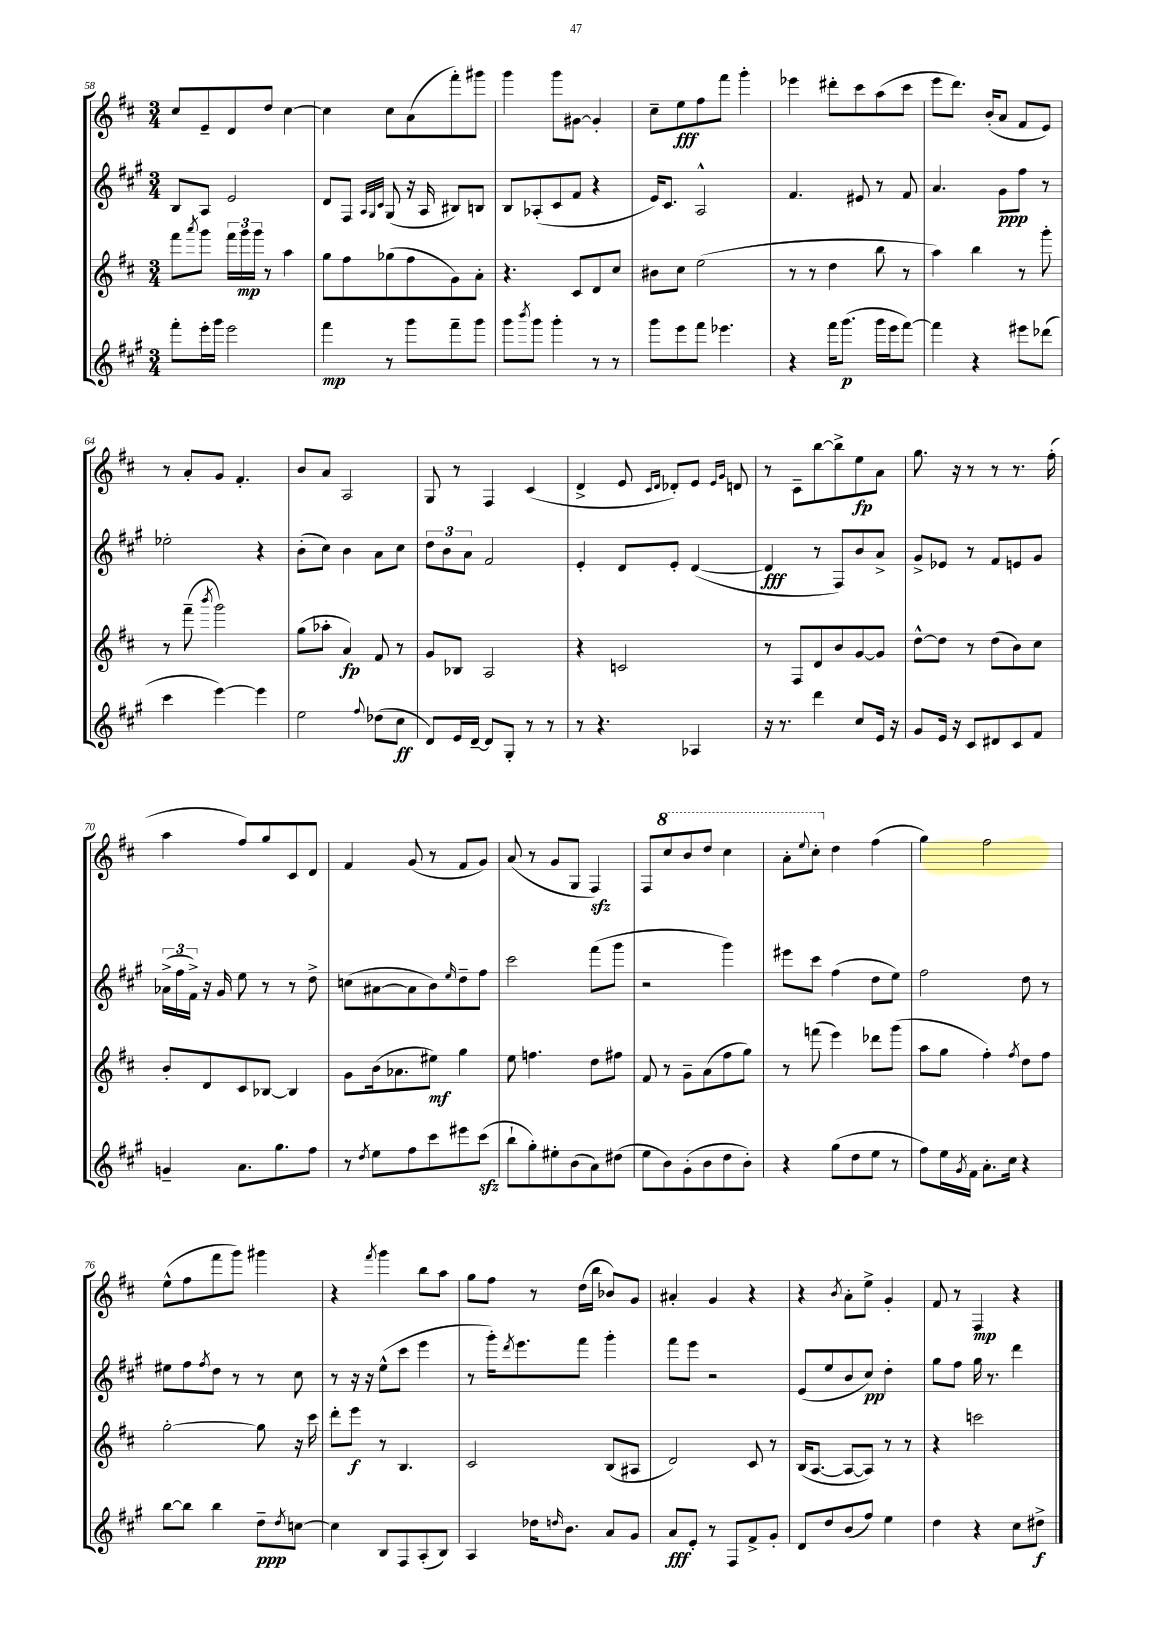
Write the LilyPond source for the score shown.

<<
\new StaffGroup <<
\new Staff = "s0" {
    \clef treble \key d \major \numericTimeSignature \time 3/4
    cis''8 e'8-- d'8 d''8 cis''4~ |
    cis''4 cis''8 a'8( fis'''8-.) gis'''8 |
    g'''4 g'''8 gis'8~ gis'4-. |
    cis''8-- e''8\fff fis''8 fis'''8 g'''4-. |
    ees'''4 dis'''8-. cis'''8 a''8( cis'''8 |
    e'''8 d'''8.) b'16-.( a'8 fis'8 e'8) |
    r8 a'8-. g'8 fis'4.-. |
    b'8 a'8 a2 |
    g8 r8 fis4 cis'4( |
    d'4-> e'8 \grace { cis'16 d'16 } des'8-.) e'8 \grace { e'16 g'16 } d'8 |
    r8 cis'8-- b''8~ b''8-> e''8\fp a'8 |
    g''8. r16 r8 r8 r8. fis''16-.( |
    a''4 fis''8) g''8 cis'8 d'8 |
    fis'4 g'8( r8 fis'8 g'8) |
    a'8( r8 g'8 g8 fis4\sfz) |
    fis8 \ottava #1 cis'''8 b''8 d'''8 cis'''4 |
    a''8-. \appoggiatura { e'''8 } cis'''8-. \ottava #0 d''4 fis''4( |
    g''4) fis''2 |
    e''8-^( fis''8 fis'''8 g'''8) gis'''4 |
    r4 \acciaccatura { fis'''8 } g'''4 b''8 a''8 |
    g''8 fis''8 r8 d''16( b''16 bes'8) g'8 |
    ais'4-. g'4 r4 |
    r4 \acciaccatura { b'8 } a'8-. e''8-> g'4-. |
    fis'8 r8 fis4\mp r4 \bar "|." |
}
\new Staff = "s1" {
    \clef treble \key a \major \numericTimeSignature \time 3/4
    b8 a8 e'2 |
    d'8 fis8 \grace { a32 gis32 cis'32 } gis8( r16 a16 bis8) b8 |
    b8 aes8-.( cis'8 fis'8 r4 |
    e'16) cis'8. a2-^ |
    fis'4. eis'8 r8 fis'8 |
    a'4. gis'8\ppp fis''8 r8 |
    ees''2-. r4 |
    b'8-.( cis''8) b'4 a'8 cis''8 |
    \tuplet 3/2 { d''8 b'8 a'8 } fis'2 |
    e'4-. d'8 e'8-. d'4~( |
    d'4\fff r8 fis8) b'8 a'8-> |
    gis'8-> ees'8 r8 fis'8 e'8 gis'8 |
    \tuplet 3/2 { aes'16->( fis''16 fis'16->) } r16 gis'16 e''8 r8 r8 d''8-> |
    c''8( ais'8~ ais'8 b'8) \grace { e''16 } d''8-- fis''8 |
    cis'''2 fis'''8( gis'''8 |
    r2 gis'''4) |
    eis'''8 cis'''8 fis''4( d''8 e''8) |
    fis''2 d''8 r8 |
    eis''8 fis''8 \acciaccatura { fis''8 } d''8 r8 r8 cis''8 |
    r8 r16 r16 e''8-^( cis'''8 e'''4 |
    r8 gis'''16-.) \acciaccatura { d'''8 } e'''8. fis'''8 gis'''4-. |
    fis'''8 e'''8 r2 |
    e'8( e''8 b'8 cis''8\pp) d''4-. |
    gis''8 fis''8 gis''16 r8. d'''4 \bar "|." |
}
\new Staff = "s2" {
    \clef treble \key d \major \numericTimeSignature \time 3/4
    fis'''8 \acciaccatura { a'''8 } g'''8 \tuplet 3/2 { fis'''16 g'''16\mp g'''16 } r8 a''4 |
    g''8 fis''8 ges''8( fis''8 g'8) a'8-. |
    r4. cis'8 d'8 cis''8 |
    bis'8 cis''8 e''2( |
    r8 r8 d''4 b''8 r8 |
    a''4) b''4 r8 g'''8-. |
    r8 fis'''8--( \acciaccatura { b'''8 } g'''2) |
    g''8( aes''8-. a'4\fp) fis'8 r8 |
    g'8 bes8 a2 |
    r4 c'2 |
    r8 fis8 d'8 b'8 g'8~ g'8 |
    d''8~-^ d''8 r8 d''8( b'8) cis''8 |
    b'8-. d'8 cis'8 bes8~ bes4 |
    g'8 b'16( aes'8. eis''8\mf) g''4 |
    e''8 f''4. d''8 fis''8 |
    fis'8 r8 g'8-- a'8( fis''8 g''8) |
    r8 f'''8( e'''4) des'''8 g'''8( |
    a''8 g''8 fis''4-.) \acciaccatura { fis''8 } d''8 fis''8 |
    g''2~-. g''8 r16 cis'''16 |
    d'''8-. e'''8\f r8 b4. |
    cis'2 b8( ais8 |
    d'2) cis'8 r8 |
    b16( a8.~ a8~ a8) r8 r8 |
    r4 c'''2 \bar "|." |
}
\new Staff = "s3" {
    \clef treble \key a \major \numericTimeSignature \time 3/4
    fis'''8-. e'''16-. gis'''16 e'''2 |
    fis'''4\mp r8 gis'''8 fis'''8-- gis'''8 |
    gis'''8 \acciaccatura { b'''8 } gis'''8 gis'''4-. r8 r8 |
    gis'''8 e'''8 fis'''8 ees'''4. |
    r4 fis'''16 gis'''8.\p( gis'''16 e'''16 fis'''8~) |
    fis'''4 r4 eis'''8 des'''8( |
    cis'''4 e'''4~) e'''4 |
    e''2 \appoggiatura { fis''8 } des''8( cis''8\ff |
    d'8) e'16 d'16~-- d'8 gis8-. r8 r8 |
    r8 r4. aes4 |
    r16 r8. d'''4 cis''8 e'16 r16 |
    gis'8 e'16 r16 cis'8 dis'8 cis'8 fis'8 |
    g'4-- a'8. gis''8. fis''8 |
    r8 \acciaccatura { d''8 } e''8 fis''8 cis'''8 eis'''8 cis'''8\sfz( |
    b''8-! gis''8-.) eis''8-. b'8( a'8) dis''8( |
    e''8 b'8) gis'8-.( b'8 d''8 b'8-.) |
    r4 gis''8( d''8 e''8 r8 |
    fis''8) e''16 \acciaccatura { gis'8 } fis'16 a'8.-. cis''16 r4 |
    b''8~ b''8 b''4 d''8--\ppp \acciaccatura { d''8 } c''8~ |
    c''4 b8 fis8 a8-.( b8) |
    a4 des''16 \grace { d''16 } b'8. a'8 gis'8 |
    a'8\fff e'8-. r8 fis8 fis'8-> gis'8-. |
    d'8 d''8 b'8( fis''8) e''4 |
    d''4 r4 cis''8 dis''8->\f \bar "|." |
}
>>
>>
\layout { \context { \Score currentBarNumber = #58 } }
